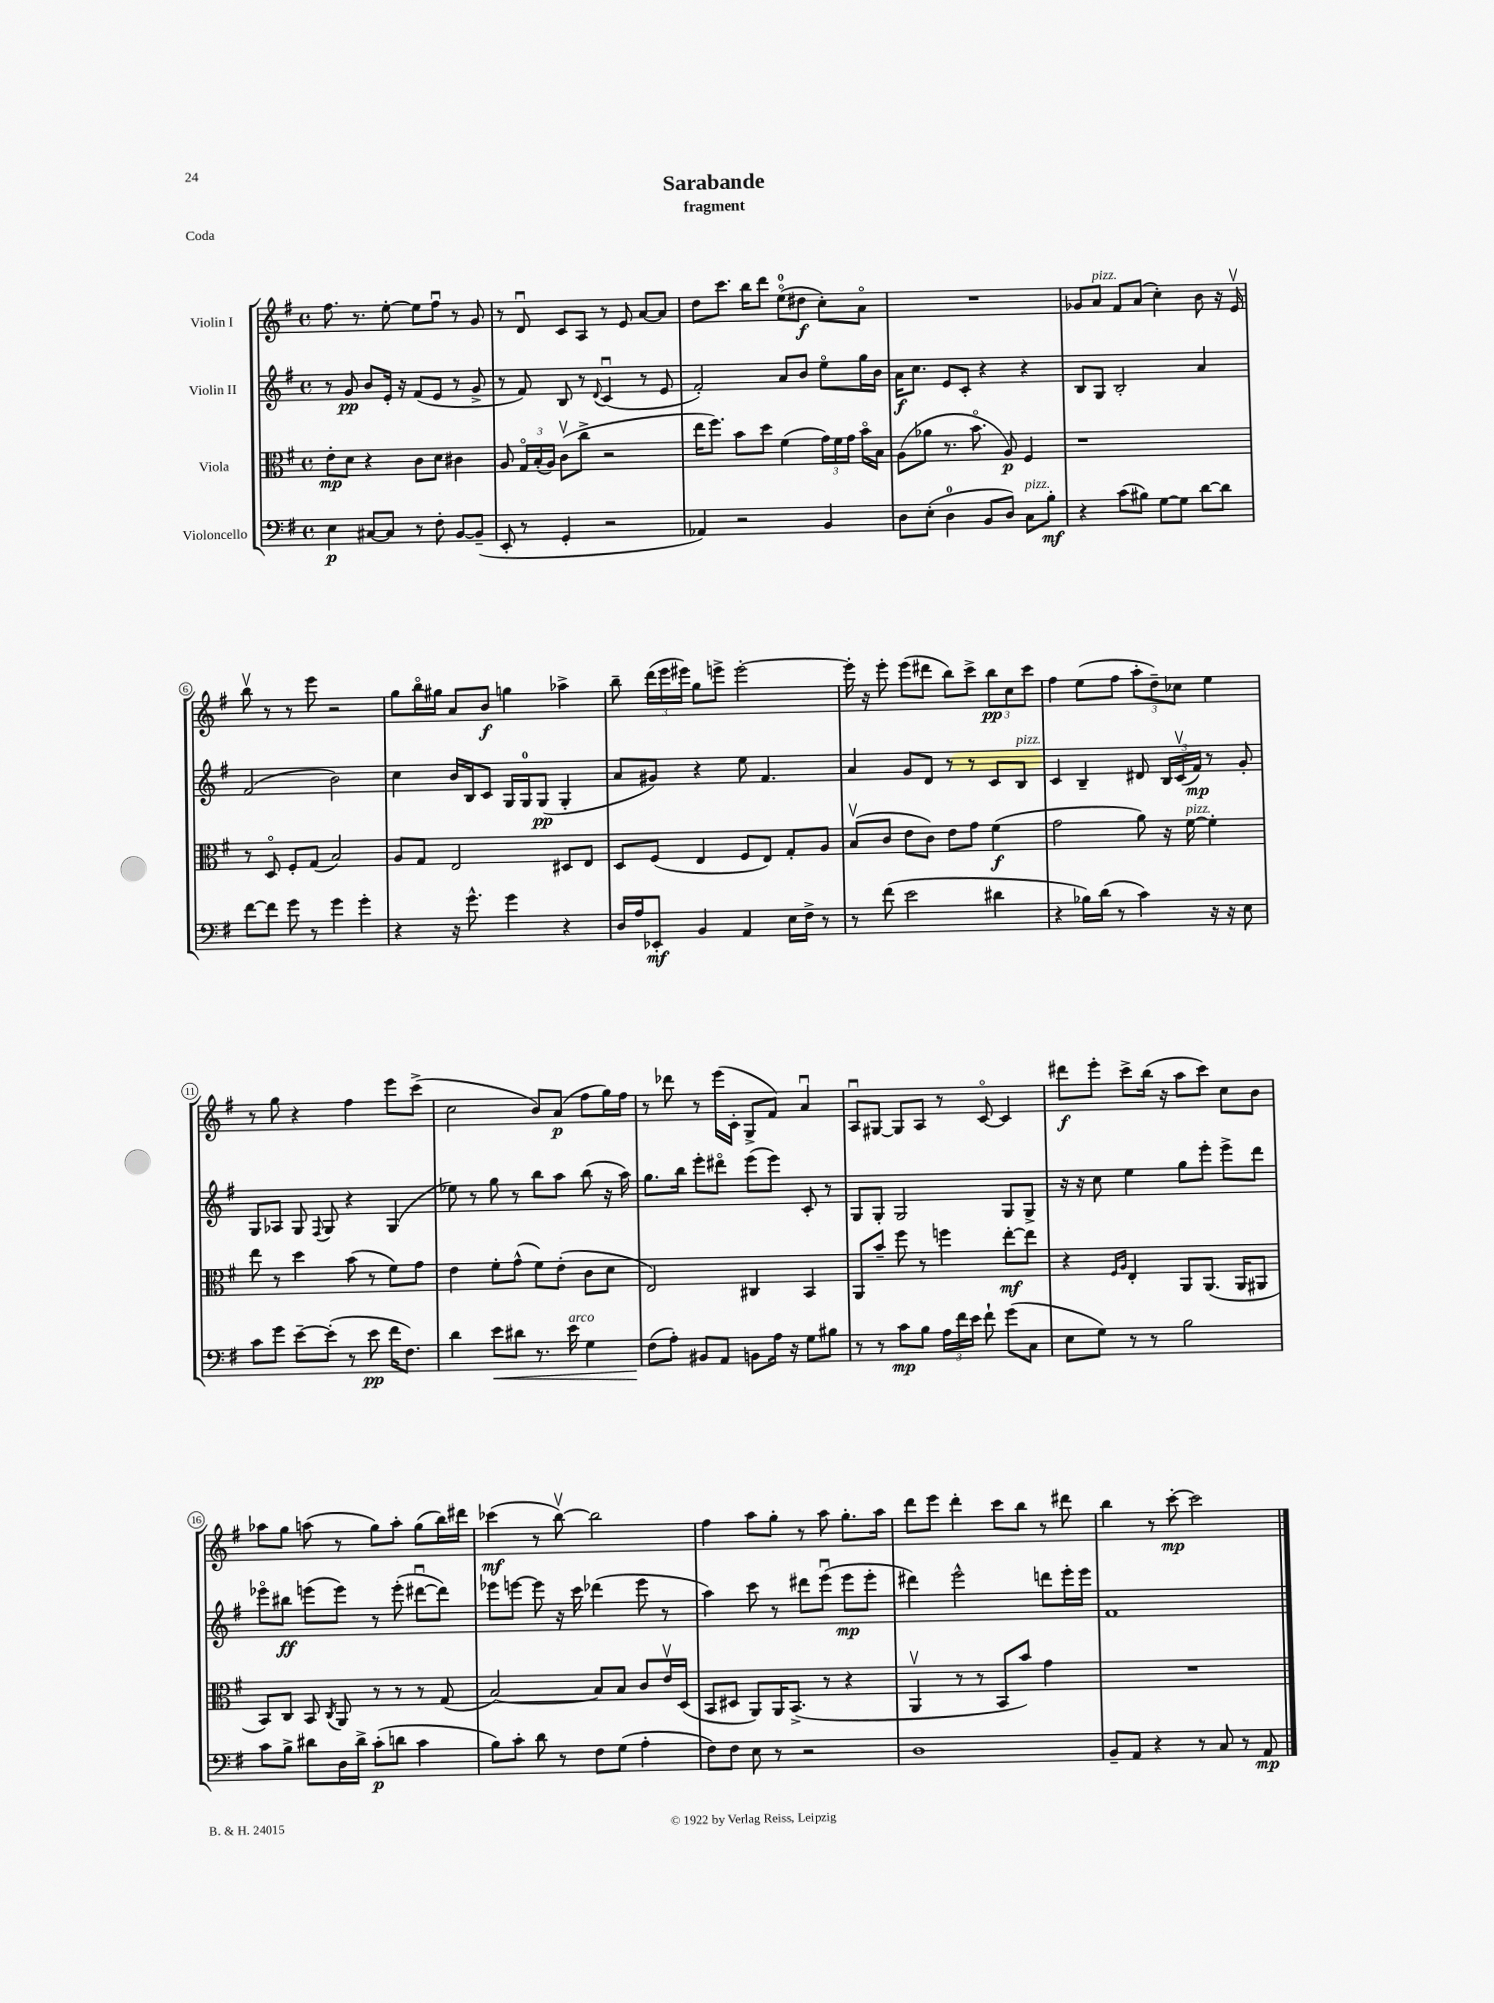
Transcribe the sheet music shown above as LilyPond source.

\header { title = "Sarabande" subtitle = "fragment" piece = "Coda" }
<<
\new StaffGroup <<
\new Staff = "s0" \with { instrumentName = "Violin I" } {
    \clef treble \key g \major \defaultTimeSignature \time 4/4
    \autoBeamOff fis''8. r8. e''8~-. e''8[ fis''8]\downbow r8 g'8 |
    r8 d'8\downbow c'8[ a8] r8 e'8 a'8[~ a'8] |
    d''8[ c'''8.] b''16[ d'''8] e''8[-0\flageolet( dis''8]\f c''8[-.) a'8]\flageolet |
    R1 |
    ges'8[ a'8]^\markup { \italic "pizz." } fis'8[ a'8]( c''4-.) b'8 r16 e'16\upbow |
    b''8\upbow r8 r8 e'''8 r2 |
    g''8[ b''16\flageolet gis''16] a'8[ b'8]\f g''4 aes''4-> |
    b''8-- \tuplet 3/2 { d'''16[( e'''16 eis'''16]) } g''8[ e'''8]-> e'''2~-. |
    e'''16-. r16 e'''8-. e'''8[( dis'''8] b''8[) c'''8]-> \tuplet 3/2 { b''8[\pp c''8 c'''8] } |
    fis''4 e''8[( fis''8] \tuplet 3/2 { a''8[-. d''8--) ces''8] } e''4 |
    r8 g''8 r4 fis''4 e'''8[ c'''8]->( |
    c''2 b'8[) a'8]\p( fis''8[ g''16) fis''16] |
    r8 des'''8 r8 e'''16[( c'16]-. g8[-> fis'8]) a'4\downbow |
    a8[\downbow gis8]~ gis8[ a8] r8 c'8~\flageolet c'4 |
    dis'''8[\f e'''8]-. c'''8[-> b''16]( r16 a''8[ c'''8]) c''8[ b'8] |
    aes''8[ g''8] a''8( r8 g''8[) a''8]-. g''8[( b''16) dis'''16] |
    ces'''4\mf( r8 b''8~\upbow) b''2 |
    fis''4 a''8[ g''8]-. r8 a''8 g''8.[-. a''16] |
    d'''8[ e'''8] d'''4-. c'''8[ b''8] r8 dis'''8 |
    b''4 r8 c'''8~-.\mp c'''2 \bar "|." |
}
\new Staff = "s1" \with { instrumentName = "Violin II" } {
    \clef treble \key g \major \defaultTimeSignature \time 4/4
    \autoBeamOff r8 g'8\pp b'8[ e'16]-. r16 fis'8[( e'8] r8 g'8-> |
    r8 fis'8) b8 r8 \appoggiatura { d'8 } c'4\downbow( r8 e'8 |
    fis'2-.) a'8[ b'8] e''8[\flageolet g''16 b'16] |
    a'16[\f c''8.] e'8[ c'8]-. r4 r4 |
    b8[ g8] b2-. a'4 |
    fis'2( b'2) |
    c''4 b'16[ b16 c'8] g16[ g16-0 g8]\pp( g4-. |
    a'8[ gis'8]) r4 e''8 fis'4. |
    a'4 g'8[ d'8] r8 r8 c'8[ b8]^\markup { \italic "pizz." } |
    c'4 b4-- dis'8 \tuplet 3/2 { b16[ c'16\upbow( fis'16]\mp) } r8 g'8-. |
    g8[ aes8] g8 \appoggiatura { fis8 } g8 r4 g4( |
    ees''8) r8 g''8 r8 b''8[ a''8] b''8( r16 a''16) |
    g''8.[ b''16] e'''8[-. dis'''8]\flageolet e'''8[( e'''8]) c'8-. r8 |
    g8[ g8]-. g2 g8[ g8]-> |
    r16 r16 c''8 e''4 g''8[ e'''8]-. e'''8[-> d'''8] |
    ees'''8[\flageolet bis''8]\ff e'''8[( e'''8]) r8 e'''8-.( dis'''8[~\downbow dis'''8]) |
    ees'''8[ e'''8]~ e'''8 r16 c'''16 des'''4( e'''8 r8 |
    a''4) c'''8 r8 dis'''8[ e'''8]\downbow( e'''8[\mp e'''8]-. |
    dis'''4) e'''2-^ d'''8[ e'''16-. e'''16] |
    fis'1 \bar "|." |
}
\new Staff = "s2" \with { instrumentName = "Viola" } {
    \clef alto \key g \major \defaultTimeSignature \time 4/4
    \autoBeamOff e'8[-.\mp d'8] r4 c'8[ d'8] cis'4 |
    a8 \tuplet 3/2 { g16[\flageolet b16-.( a16]) } c'8[\upbow( c''8]-> r2 |
    e''16[ fis''8.]) b'8[ d''8] fis'4( \tuplet 3/2 { g'16[) fis'16 g'16] } b'16[\flageolet b16] |
    a8[( aes'8] r8. b'8.\flageolet a8\p) fis4 |
    r1 |
    r8 d8\flageolet fis8[-. g8]( b2) |
    a8[ g8] e2 dis8[ e8] |
    d8[ fis8]( e4 fis8[ e8]) g8[-. a8] |
    b8[\upbow( c'8] e'8[ c'8]) e'8[ g'8] fis'4\f( |
    g'2 a'8) r16 fis'16~^\markup { \italic "pizz." } fis'4-. |
    e''8 r8 d''4 b'8( r8 fis'8[) g'8] |
    e'4 fis'8[-. g'8]-^( fis'8[) e'8]-.( c'8[ d'8] |
    e2) cis4 b,4 |
    a,8[ b'8]-- fis''8 r8 f''4 e''8[~-.\mf e''8] |
    r4 \grace { fis16[ a16] } e4-. a,8[ a,8.]( a,16[ ais,8] |
    b,8[) c8] b,8 \acciaccatura { c8 } a,8 r8 r8 r8 g8( |
    b2~) b8[ b8] c'8[ e'16\upbow d16]( |
    b,8[ dis8] a,8[) a,16 b,8.]->( r8 r4 |
    a,4\upbow r8 r8 b,8[ b'8]) g'4 |
    R1 \bar "|." |
}
\new Staff = "s3" \with { instrumentName = "Violoncello" } {
    \clef bass \key g \major \defaultTimeSignature \time 4/4
    \autoBeamOff e4\p cis8[~ cis8] r8 fis8-. b,8[~ b,8]--( |
    e,8-. r8 g,4-. r2 |
    aes,4) r2 b,4 |
    d8[ e8]-.( d4-0 b,8[ d8]) c8[^\markup { \italic "pizz." } b8]-.\mf |
    r4 c'8[( bis8]) g8[~ g8] d'8[~ d'8] |
    fis'8[~ fis'8] g'8 r8 g'4 g'4-. |
    r4 r16 g'8.-^ g'4 r4 |
    d16[ a16 ees,8]-.\mf b,4 a,4 e16[ fis16]-> r8 |
    r8 fis'8( e'2 dis'4 |
    r4 bes16[) d'16]( r8 c'4) r16 r16 e8 |
    c'8[ g'8] e'8[~-- e'8]-.( r8 e'8\pp fis'16[ fis8.]) |
    d'4 e'8[\< dis'8] r8. e'16^\markup { \italic "arco" } g4 |
    fis8[\!( a8]-.) bis,8[ a,8] b,8[ a16] r16 g8[ bis8] |
    r8 r8 c'8[\mp b8] \tuplet 3/2 { a16[ fis'16 e'16] } fis'8-! g'8[( c8] |
    e8[ g8]) r8 r8 b2 |
    c'8[ b8]-> dis'8[ d16 dis'16]-> c'8[-.\p( d'8] c'4 |
    b8[) c'8]-. d'8 r8 fis8[ g8]( a4-. |
    fis8[) fis8] e8 r8 r2 |
    d1 |
    b,8[-- a,8] r4 r8 c8 r8 a,8\mp \bar "|." |
}
>>
>>
\layout { \context { \Score \override BarNumber.stencil = #(make-stencil-circler 0.1 0.3 ly:text-interface::print) } }
